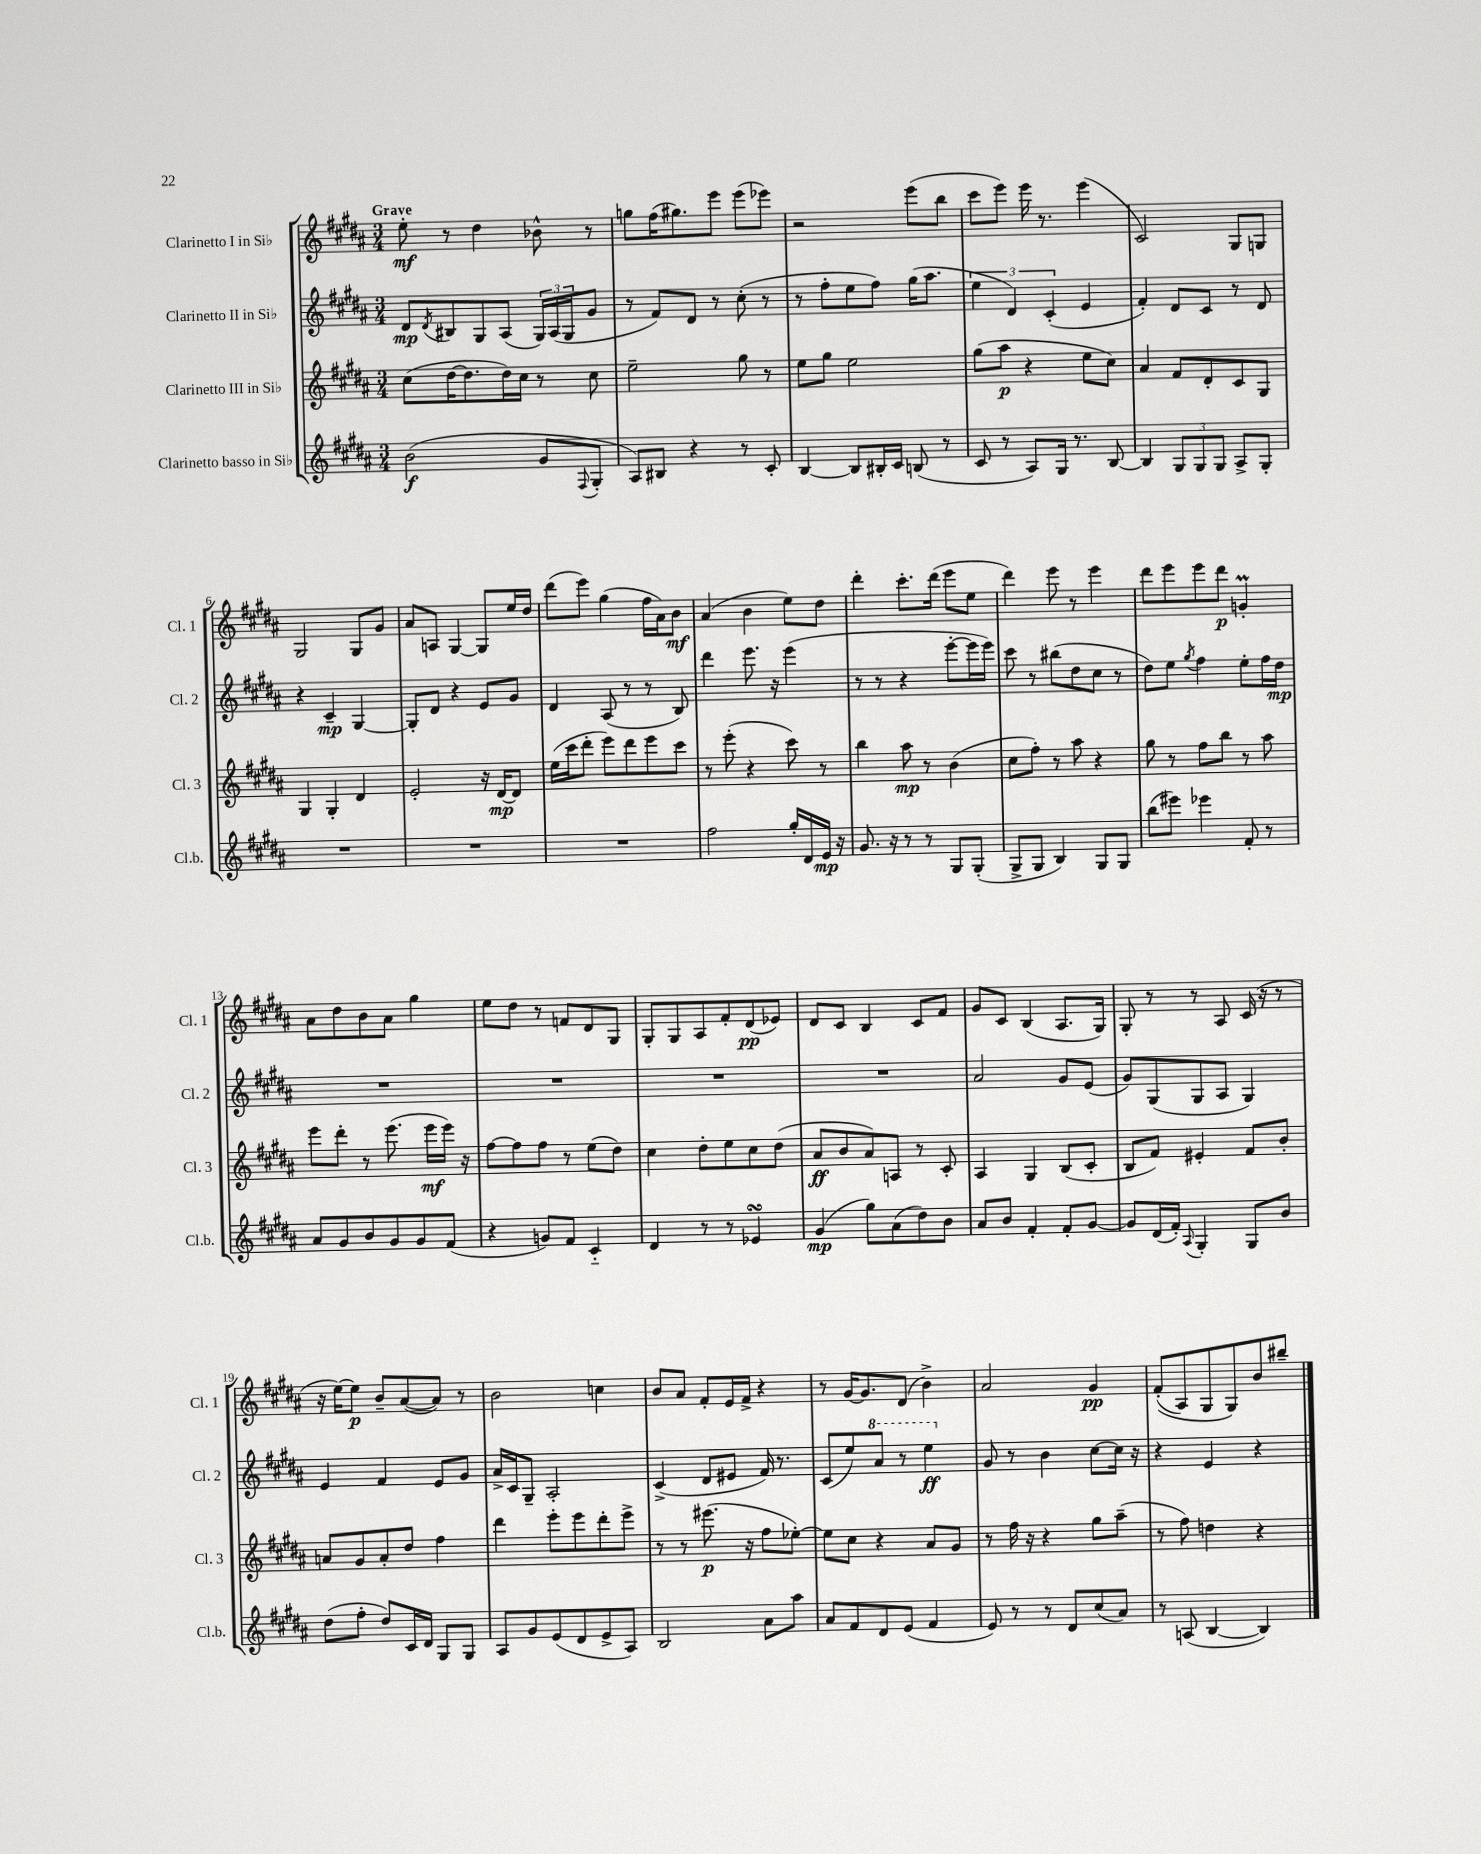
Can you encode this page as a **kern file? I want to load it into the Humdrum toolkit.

**kern	**kern	**kern	**kern
*staff4	*staff3	*staff2	*staff1
*clefG2	*clefG2	*clefG2	*clefG2
*k[f#c#g#d#a#]	*k[f#c#g#d#a#]	*k[f#c#g#d#a#]	*k[f#c#g#d#a#]
*M3/4	*M3/4	*M3/4	*M3/4
(2b	(8cc#	8d#	8ee'
.	.	8qd#	.
.	[16dd#	8B#	8r
.	8.dd#]	.	.
.	.	8G#	4dd#
.	16dd#)	(8A#	.
.	16cc#	.	.
8g#	8r	24G#)	8b-^^
.	.	(24A#	.
.	.	24G#	.
8qqF#	.	.	.
8G#'	8cc#	8g#	8r
=	=	=	=
8A#)	2ee~	8r	8gg
8B#	.	8f#)	(16ff#
.	.	.	8.gg#)
4r	.	8d#	.
.	.	8r	8eee
8r	8gg#	(8cc#'	(8eee
8c#'	8r	8r	8eee-)
=	=	=	=
[4B	8ee	8r	2r
.	8gg#	8ff#'	.
8B]	2ee	8ee	.
16B#'	.	8ff#)	.
16c#	.	.	.
(8B	.	(16gg#	(8eee
.	.	8.aa#	.
8r	.	.	8bb
=	=	=	=
8c#	(8gg#	6ee	8ccc#
8r	8aa#	.	8eee)
.	.	6d#)	.
8A#)	4r	.	16eee
.	.	.	8.r
.	.	(6c#'	.
16G#	.	.	.
8.r	.	.	.
.	8ee	4e	(4eee
[8B	8cc#)	.	.
=	=	=	=
4B]	4a#	4f#')	2c#)
12G#	8f#	8d#	.
12G#	.	.	.
.	8d#'	8c#	.
12G#	.	.	.
8A#^	8c#	8r	8G#
8G#'	8G#	8d#	8G
=	=	=	=
2.r	4G#	4r	2G#
.	4G#'	4c#~	.
.	4d#	[4G#	8G#
.	.	.	8g#
=	=	=	=
2.r	2e'	8G#']	8a#
.	.	8d#	8A
.	.	4r	[4G#
.	16r	8e	8G#]
.	[16d#	.	.
.	8d#]	8g#	16ee
.	.	.	16dd#
=	=	=	=
2.r	(16ee	4d#	(8ddd#
.	16ccc#	.	.
.	8ddd#'	.	8eee)
.	8eee)	(8A#	(4gg#
.	8ddd#	8r	.
.	8eee	8r	16ff#
.	.	.	16a#)
.	8ccc#	8B)	8b
=	=	=	=
2ff#	8r	4ddd#	(4a#
.	(8eee'	.	.
.	4r	8.eee	4b
.	.	16r	.
16gg#'	8ccc#)	(4eee	8ee)
16d#	.	.	.
16e	8r	.	8dd#
16r	.	.	.
=	=	=	=
8.g#	4bb	8r	4ddd#'
.	.	8r	.
16r	.	.	.
8r	8aa#	4r	8.ccc#'
8r	8r	.	.
.	.	.	(16ddd#
8G#	(4b	[8eee'	8eee
(8G#'	.	16eee]	8ee
.	.	16eee)	.
=	=	=	=
8G#^	8cc#	8ccc#	4ddd#)
8G#	8ff#')	8r	.
4B)	8r	(8bb#	8eee
.	8aa#	8dd#	8r
8G#	4r	8cc#	4eee
8G#	.	8r	.
=	=	=	=
(8bb	8gg#	8dd#)	8ddd#
8eee#)	8r	8ee	8eee
.	.	8qgg#	.
4eee-	8ff#	4ff#	8eee
.	8bb	.	8ddd#
8f#'	8r	8ee'	4g'
8r	8aa#	16ff#	.
.	.	16dd#	.
=	=	=	=
8a#	8eee	2.r	8a#
8g#	8ddd#'	.	8dd#
8b	8r	.	8b
8g#	(8.eee	.	8a#
8g#	.	.	4gg#
.	16eee	.	.
(8f#	16eee)	.	.
.	16r	.	.
=	=	=	=
4r	[8ff#	2.r	8ee
.	8ff#]	.	8dd#
8g)	8ff#	.	8r
8f#	8r	.	8f
4c#'~	(8ee	.	8d#
.	8dd#)	.	8G#
=	=	=	=
4d#	4cc#	2.r	8G#'
.	.	.	8G#
8r	8dd#'	.	8A#
8r	8ee	.	8f#'
4e-	8cc#	.	(8d#
.	(8dd#	.	8e-)
=	=	=	=
(4g#	8a#	2.r	8d#
.	8b	.	8c#
8gg#)	8a#)	.	4B
(8a#	8A	.	.
8dd#)	8r	.	8c#
8b	8c#'	.	8f#
=	=	=	=
8a#	4A#	2a#	8g#
8b	.	.	8c#
4f#'	4G#	.	(4B
8f#'	(8B	8g#	8.A#
[8g#	8c#'	(8e	.
.	.	.	16G#)
=	=	=	=
8g#]	8B	8g#)	8G#'
(16d#	8f#)	(8G#	8r
16f#')	.	.	.
8qqA#	.	.	.
4G#'	4e#'	8G#	8r
.	.	8A#	8A#
8G#	8f#	4G#)	(16c#
.	.	.	16r
8b	8b'	.	8r
=	=	=	=
(8dd#	8a	4e	16r
.	.	.	[16ee)
8ff#'	8g#	.	8ee]
8dd#)	8a'	4f#	8b~
16c#	8dd#	.	([8a#
16d#	.	.	.
8G#	4ff#	8e	8a#])
8G#	.	8g#	8r
=	=	=	=
8A#	4ddd#	16a#^	2b
.	.	16c#	.
8g#	.	8G#~	.
(8e	8eee'	2A#'	.
8d#	8eee	.	.
8e^	8ddd#'	.	4cc
8A#)	8eee^	.	.
=	=	=	=
2B	8r	(4c#^	8b
.	8r	.	8a#
.	(8.eee#	8d#	8f#'
.	.	8e#	16e
.	16r	.	16f#^
8a#	8ff#	16f#)	4r
.	.	8.r	.
8aa#	[8ee-')	.	.
=	=	=	=
8a#	8ee-]	(8c#	8r
8f#	8cc#	8ee)	[16g#
.	.	.	8.g#]
8d#	4r	8aa#	.
(8e	.	8r	(8d#
4f#	8a#	4eee	4b^)
.	8g#	.	.
=	=	=	=
8e)	8r	8g#	2a#
8r	16ff#	8r	.
.	16r	.	.
8r	4r	4b	.
8d#	.	.	.
(8cc#	8gg#	[8cc#	4g#
8a#)	(8aa#~	16cc#]	.
.	.	16r	.
=	=	=	=
8r	8r	4r	&((8f#'
(8A	8ff#)	.	8A#)
[4B	4dd	4e	8G#
.	.	.	8G#&)
4B])	4r	4r	8b
.	.	.	8bb#~
==	==	==	==
*-	*-	*-	*-
